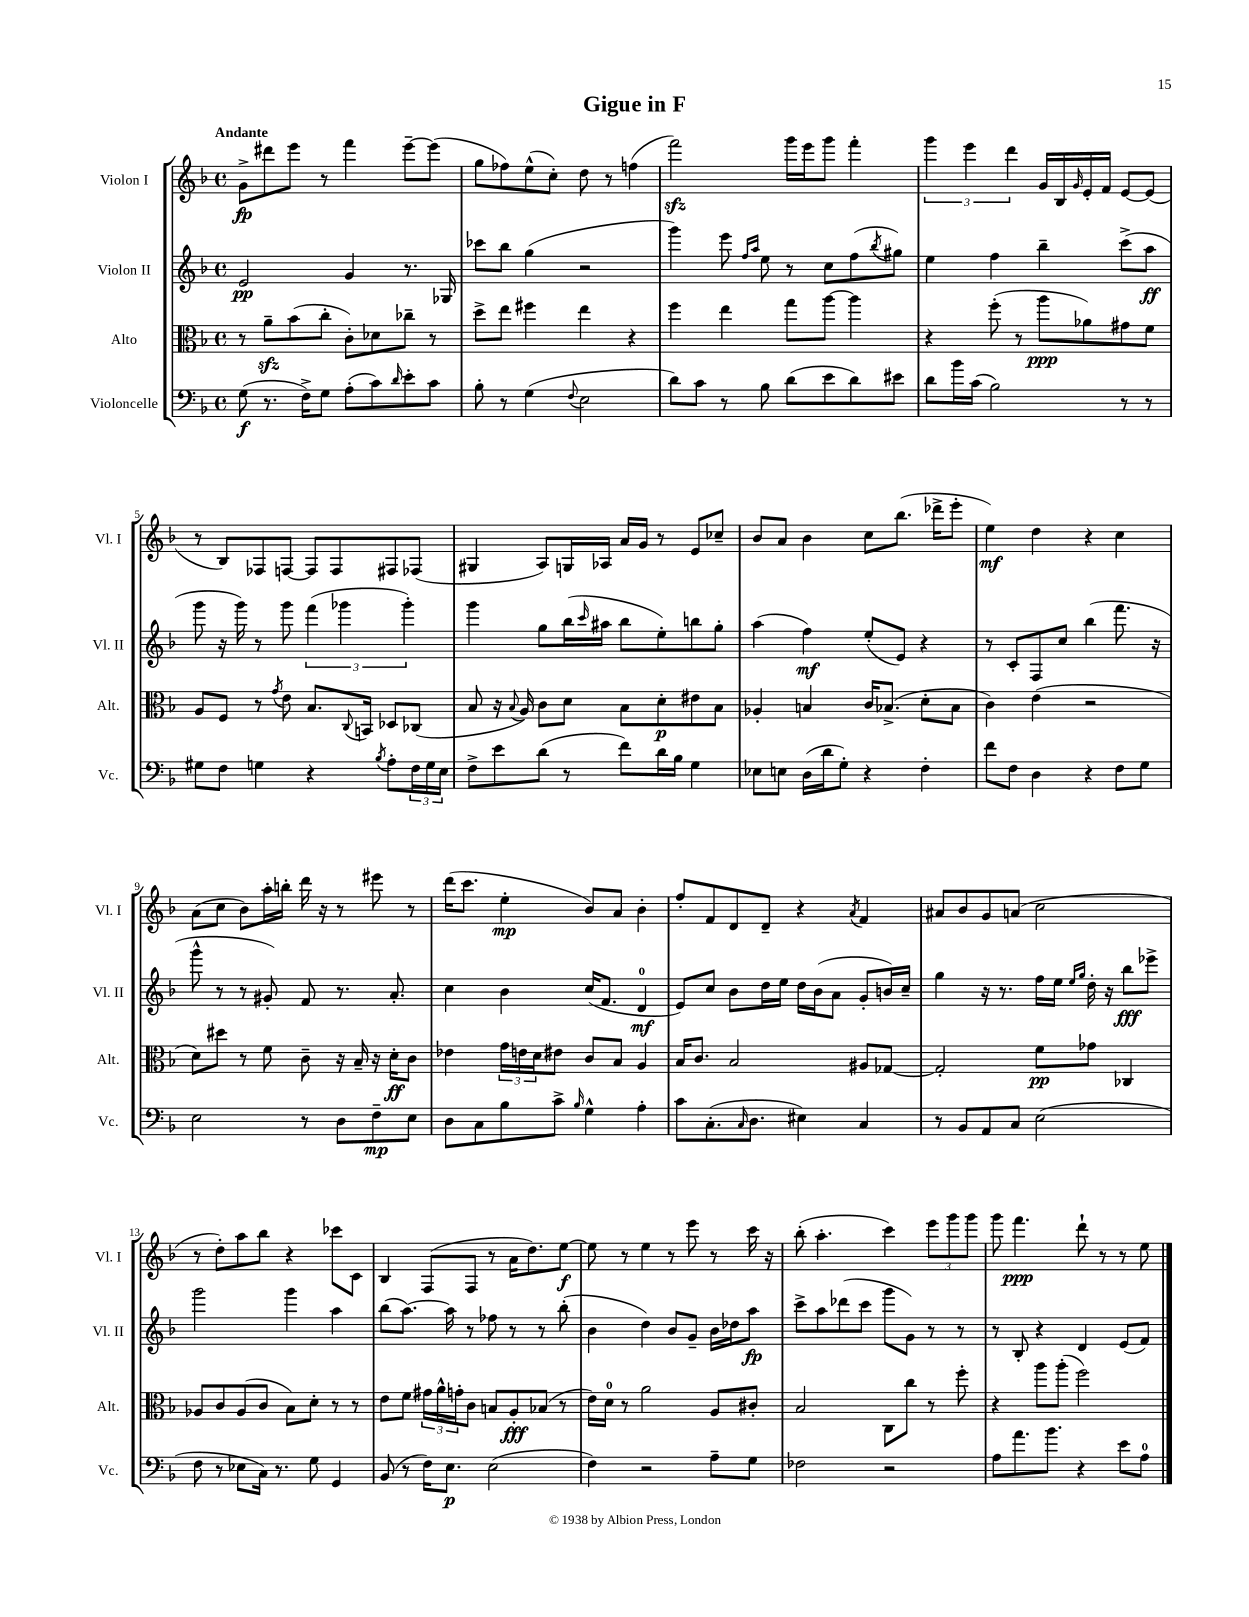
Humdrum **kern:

**kern	**kern	**kern	**kern
*staff4	*staff3	*staff2	*staff1
*clefF4	*clefC3	*clefG2	*clefG2
*k[b-]	*k[b-]	*k[b-]	*k[b-]
*M4/4	*M4/4	*M4/4	*M4/4
*met(c)	*met(c)	*met(c)	*met(c)
(8G	8r	2e	8g^
8.r	8a~	.	8ddd#
.	(8b-	.	8eee
16F^)	.	.	.
8G	8cc'	.	8r
(8A'	8c')	4g	4fff
8c)	8d-	.	.
16qqd	.	.	.
8e'	8cc-~	8.r	[8eee~
8c	8r	.	(8eee]
.	.	16G-	.
=	=	=	=
8B-'	8dd^	8ccc-	8gg
8r	8ee	8bb-	8ff-)
(4G	4ff#	(4gg	(8ee^^
.	.	.	8cc')
8qqF	.	.	.
2E	4ee	2r	8dd
.	.	.	8r
.	4r	.	(4ff
=	=	=	=
8d)	4ff	4ggg)	2fff)
8c	.	.	.
8r	4ee	8eee	.
.	.	16qqff	.
.	.	16qqaa	.
8B-	.	8ee	.
(8d	8gg	8r	16ggg
.	.	.	16eee
8e	[8aa	8cc	8ggg
8d)	4aa]	(8ff	4fff'
.	.	8qbb-	.
8e#	.	8gg#)	.
=	=	=	=
8d	4r	4ee	6ggg
16b-	.	.	.
.	.	.	6eee
(16c	.	.	.
2B-)	(8ff'	4ff	.
.	.	.	6ddd
.	8r	.	.
.	8aa	4bb-~	16g
.	.	.	16B-
.	.	.	16qqg
.	8a-)	.	16e'
.	.	.	16f
8r	8g#	(8ccc^	[8e
8r	8f	8aa	(8e]
=	=	=	=
8G#	8A	8ggg	8r
8F	8F	16r	8B-)
.	.	16ggg)	.
4G	8r	8r	8F-
.	8qg	.	.
.	8e	8ggg	[8F
4r	8.B-	(6fff	8F]
.	.	.	8F
.	.	6ggg-	.
.	8qqC	.	.
.	16BB	.	.
8qB-	.	.	.
8A'	8D-	.	8F#
.	.	6ggg-')	.
24F	(8C-	.	(8F-
24G	.	.	.
24E	.	.	.
=	=	=	=
8F^	8B-	4ggg	4G#
8e	16r	.	.
.	8qqB-	.	.
.	16A)	.	.
(8d	8c	8gg	8A)
8r	8d	(16bb-	16G
.	.	16qqccc	.
.	.	16aa#	16A-
8f)	8B-	8bb-	16a
.	.	.	16g
16d	8d'	8ee')	8r
16B-	.	.	.
4G	8e#	8bb	8e
.	8B-	8gg'	8cc-~
=	=	=	=
8E-	4A-'	(4aa	8b-
8E	.	.	8a
(16D	4B	4ff)	4b-
16d	.	.	.
8G')	.	.	.
4r	16c	(8ee'	8cc
.	(8.B-^	.	.
.	.	8e)	(8.bb-
4F'	8d'	4r	.
.	.	.	16ddd-^
.	8B-	.	8eee'
=	=	=	=
8f	4c)	8r	4ee)
8F	.	8c'	.
4D	(4e	8F	4dd
.	.	8cc	.
4r	2r	(4bb-	4r
8F	.	8.fff	4cc
8G	.	.	.
.	.	16r	.
=	=	=	=
2E	8d)	8ggg^^	(8a
.	8dd#	8r	8cc
.	8r	8r	8b-)
.	8f	8g#')	16aa'
.	.	.	16bb'
8r	8c~	8f	16ddd
.	.	.	16r
8D	16r	8.r	8r
.	16B-~	.	.
8F~	16r	.	8eee#
.	16d'	8.a'	.
8E	8c	.	8r
=	=	=	=
8D	4e-	4cc	(16ddd
.	.	.	8.ccc
8C	.	.	.
8B-	24g	4b-	4ee'
.	24e	.	.
.	24d	.	.
8c^	8e#	.	.
16qqB-	.	.	.
4G^^	8c	(16cc	8b-)
.	.	8.f	.
.	8B-	.	8a
4A'	4A	4d	4b-'
=	=	=	=
8c	16B-	8e)	8ff'
.	8.c	.	.
(8.C'	.	8cc	8f
.	2B-	8b-	8d
16qqC	.	.	.
8.D	.	.	.
.	.	16dd	8d~
.	.	16ee	.
4E#)	.	16dd	4r
.	.	(16b-	.
.	.	8a	.
.	.	.	8qa
4C	8A#	8g'	4f
.	[8G-	16b)	.
.	.	16cc~	.
=	=	=	=
8r	2G-']	4gg	8a#
8BB-	.	.	8b-
8AA	.	16r	8g
.	.	8.r	.
8C	.	.	(8a
(2E	8f	16ff	2cc
.	.	16ee	.
.	.	16qqee	.
.	.	16qqgg	.
.	8g-	16dd'	.
.	.	16r	.
.	4C-	8bb-	.
.	.	8eee-^	.
=	=	=	=
8F	8A-	2ggg	8r
8r	8c	.	8dd')
8E-	(8A-	.	8aa
16C)	8c	.	8bb-
8.r	.	.	.
.	8B-)	4ggg	4r
8G	8d'	.	.
4GG	8r	4aa	8ccc-
.	8r	.	8c
=	=	=	=
(8BB-	8e	(8bb-	4B-
8r	8f	[8.aa)	.
16F)	24g#	.	(8F
.	24a^^	.	.
8.E	.	16aa]	.
.	24g'	.	.
.	8c	8r	8F
(2E	8B	8ff-	8r
.	8A'	8r	16a
.	.	.	8.dd)
.	(8B-	8r	.
.	8r	(8bb-'	[8ee
=	=	=	=
4F)	16e)	4b-	8ee]
.	16d	.	.
.	8r	.	8r
2r	2a	4dd)	4ee
.	.	8b-	8r
.	.	8g~	8eee
8A~	8A	16b-	8r
.	.	16dd-	.
8G	8c#'	8aa	16ccc
.	.	.	16r
=	=	=	=
2F-	2B-	8ccc^	(8bb-'
.	.	8aa	4.aa'
.	.	(8ddd-	.
.	.	8ccc	.
2r	8C	8ggg	4ccc)
.	8cc	8g)	.
.	8r	8r	12eee
.	.	.	12ggg
.	8ff'	8r	.
.	.	.	12ggg
=	=	=	=
8A	4r	8r	8ggg
8.a	.	8B-'	4.fff
.	8aa	4r	.
8.b-	.	.	.
.	(8aa'	.	.
4r	2ff)	4d	8ddd`
.	.	.	8r
8e	.	(8e	8r
8A	.	8f)	8ee
==	==	==	==
*-	*-	*-	*-
